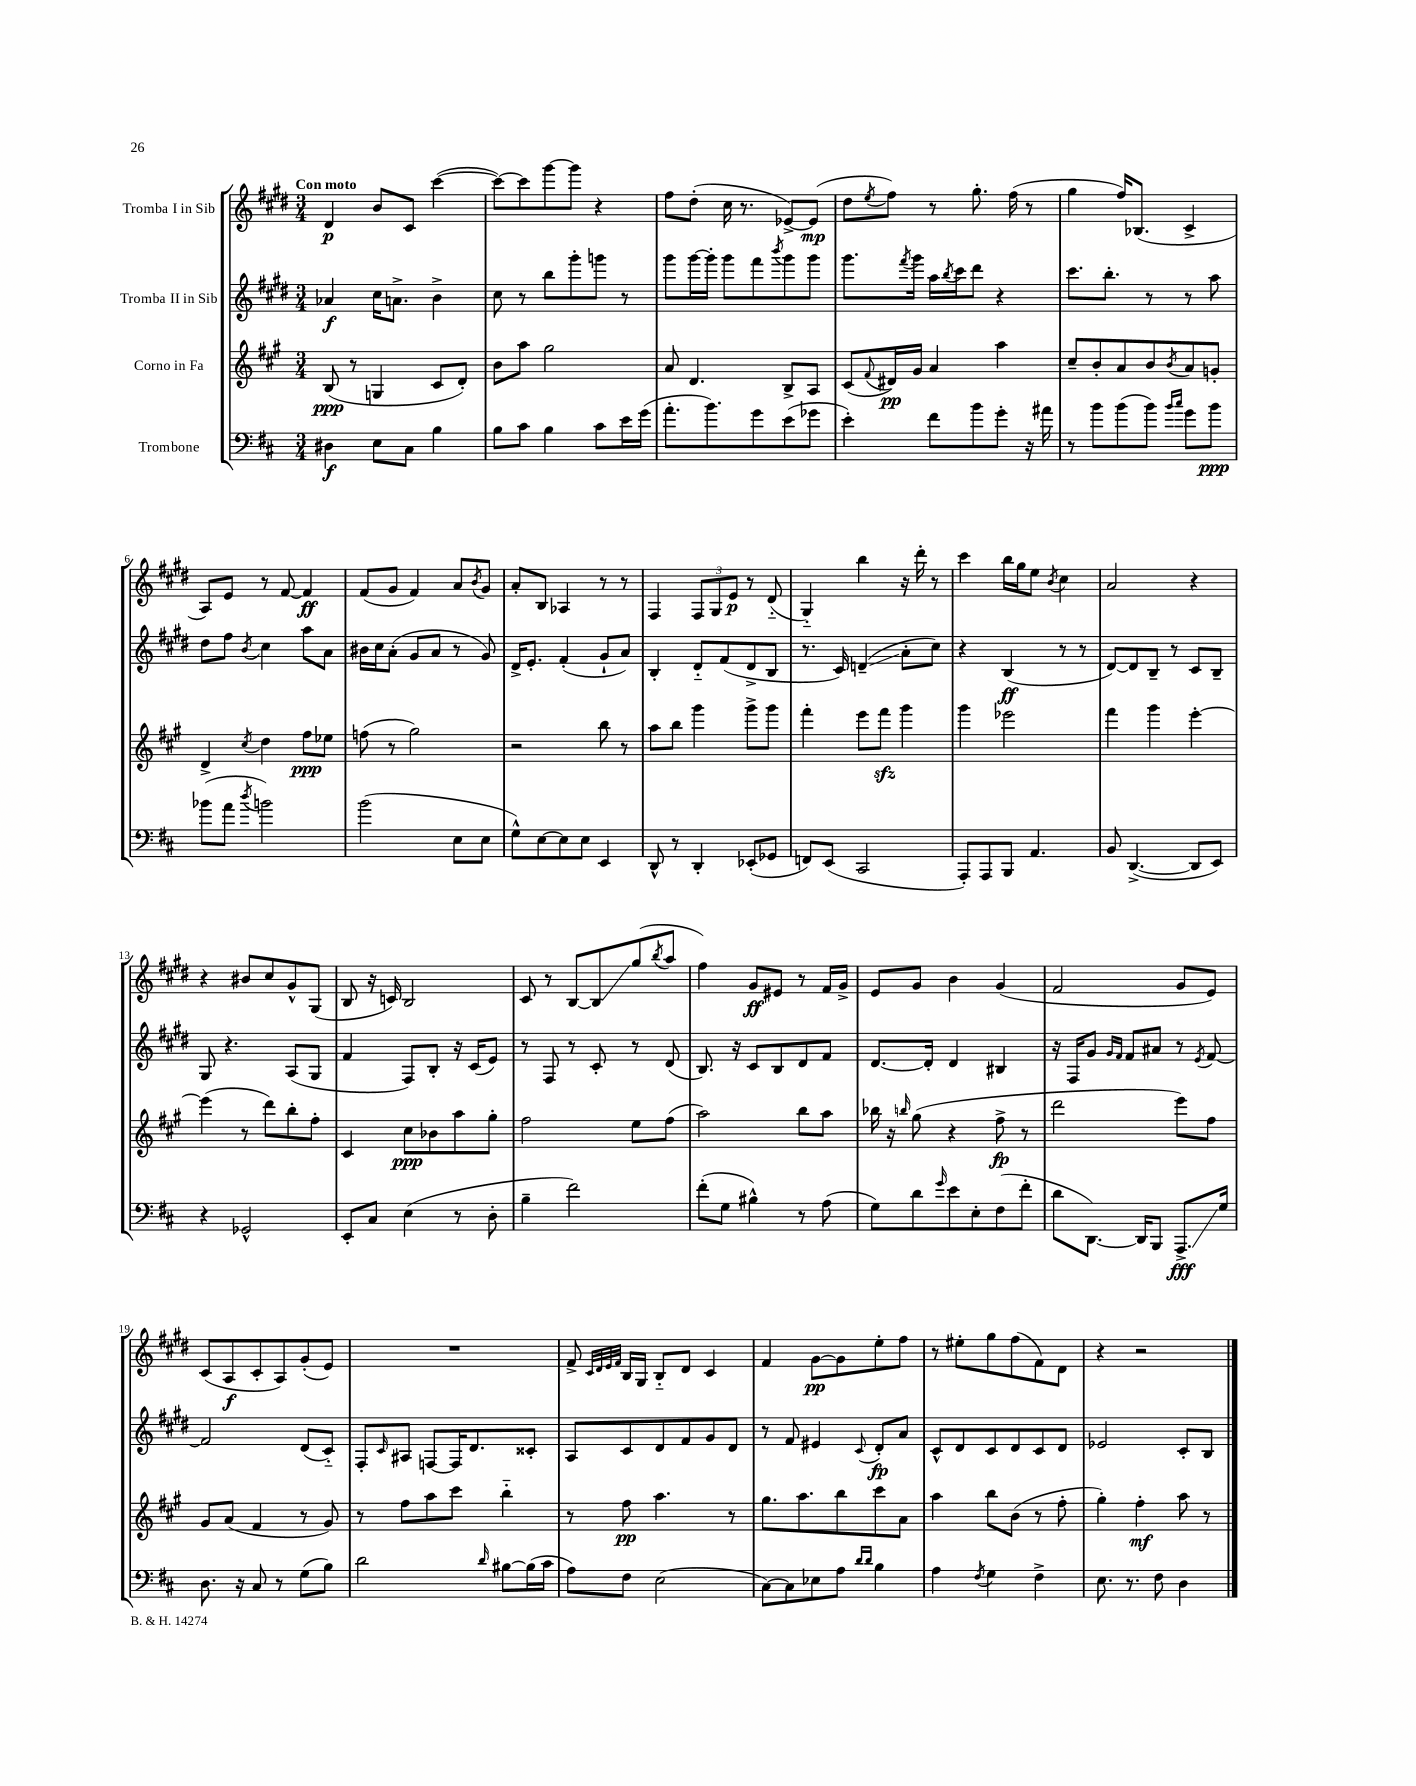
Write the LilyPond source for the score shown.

<<
\new StaffGroup <<
\new Staff = "s0" \with { instrumentName = "Tromba I in Sib" } {
    \clef treble \key e \major \numericTimeSignature \time 3/4 \tempo "Con moto"
    dis'4\p b'8 cis'8 cis'''4~( |
    cis'''8~) cis'''8 gis'''8~ gis'''8 r4 |
    fis''8 dis''8-.( cis''16 r8. ees'8~->) ees'8\mp( |
    dis''8 \acciaccatura { e''8 } fis''8) r8 gis''8.-. fis''16( r8 |
    gis''4 fis''16) bes8.( cis'4-> |
    a8) e'8 r8 fis'8~ fis'4\ff |
    fis'8( gis'8 fis'4) a'8 \acciaccatura { b'8 } gis'8 |
    a'8-. b8 aes4 r8 r8 |
    fis4 \tuplet 3/2 { fis8 gis8 e'8\p } r8 dis'8-_( |
    gis4-_) b''4 r16 dis'''16-. r8 |
    cis'''4 b''16 gis''16 e''8 \acciaccatura { b'8 } cis''4 |
    a'2 r4 |
    r4 bis'8 cis''8 gis'8-^ gis8( |
    b8 r16 c'16) b2 |
    cis'8 r8 b8~ b8\glissando gis''8( \acciaccatura { b''8 } a''8 |
    fis''4) gis'8\ff eis'8 r8 fis'16 gis'16-> |
    e'8 gis'8 b'4 gis'4( |
    fis'2 gis'8 e'8) |
    cis'8( a8\f cis'8-. a8) gis'8-.( e'8) |
    R2. |
    fis'8-> \grace { cis'32 dis'32 e'32 fis'32 } b16 gis16 b8-_ dis'8 cis'4 |
    fis'4 gis'8~\pp gis'8 e''8-. fis''8 |
    r8 eis''8-. gis''8 fis''8( fis'8) dis'8 |
    r4 r2 \bar "|." |
}
\new Staff = "s1" \with { instrumentName = "Tromba II in Sib" } {
    \clef treble \key e \major \numericTimeSignature \time 3/4
    aes'4\f cis''16 a'8.-> b'4-> |
    cis''8 r8 b''8 gis'''8-. g'''8 r8 |
    gis'''8 gis'''16~ gis'''16-. gis'''8 fis'''8 \acciaccatura { b'''8 } gis'''8 gis'''8 |
    gis'''8. \acciaccatura { fis'''8 } gis'''16 a''16 \acciaccatura { b''8 } cis'''16 dis'''8 r4 |
    cis'''8. b''8.-. r8 r8 a''8 |
    dis''8 fis''8 \acciaccatura { b'8 } cis''4 a''8 a'8 |
    bis'16 cis''16 a'8-.( gis'8 a'8 r8 gis'8) |
    dis'16-> e'8.-. fis'4-.( gis'8-! a'8) |
    b4-. dis'8-_ fis'8( dis'8-> b8 |
    r8. cis'16) d'4--\glissando( a'8-. cis''8) |
    r4 b4\ff( r8 r8 |
    dis'8~) dis'8 b8-- r8 cis'8 b8-- |
    gis8 r4. a8( gis8 |
    fis'4 fis8) b8-. r16 cis'16( e'8) |
    r8 fis8 r8 cis'8-. r8 dis'8( |
    b8.) r16 cis'8 b8 dis'8 fis'8 |
    dis'8.~ dis'16-. dis'4 bis4 |
    r16 fis16 gis'8 \grace { gis'16 fis'16 } fis'8 ais'8 r8 \acciaccatura { e'8 } fis'8~ |
    fis'2 dis'8( cis'8-_) |
    fis8-. \grace { cis'16 } ais8 f8~ f16 dis'8. cisis'8-. |
    a8 cis'8 dis'8 fis'8 gis'8 dis'8 |
    r8 fis'8 eis'4 \appoggiatura { cis'8 } dis'8-.\fp a'8 |
    cis'8-^ dis'8 cis'8 dis'8 cis'8 dis'8 |
    ees'2 cis'8-. b8 \bar "|." |
}
\new Staff = "s2" \with { instrumentName = "Corno in Fa" } {
    \clef treble \key a \major \numericTimeSignature \time 3/4
    b8\ppp( r8 g4 cis'8 d'8-.) |
    b'8 a''8 gis''2 |
    a'8 d'4. b8-> a8 |
    cis'8( \appoggiatura { fis'8 } dis'16\pp) gis'16 a'4 a''4 |
    cis''8-- b'8-. a'8 b'8 \acciaccatura { b'8 } a'8 g'8-. |
    d'4-> \acciaccatura { cis''8 } d''4 fis''8\ppp ees''8 |
    f''8( r8 gis''2) |
    r2 b''8 r8 |
    a''8 b''8 gis'''4 gis'''8-> gis'''8 |
    fis'''4-. e'''8 fis'''8\sfz gis'''4 |
    gis'''4 ees'''2 |
    fis'''4 gis'''4 e'''4~-. |
    e'''4( r8 d'''8) b''8-. fis''8-. |
    cis'4 cis''8\ppp bes'8 a''8 gis''8-. |
    fis''2 e''8 fis''8( |
    a''2) b''8 a''8 |
    bes''16 r16 \grace { b''16 } gis''8( r4 fis''8->\fp r8 |
    d'''2 e'''8) fis''8 |
    gis'8 a'8( fis'4 r8 gis'8) |
    r8 fis''8 a''8 cis'''8 b''4-_ |
    r8 fis''8\pp a''4. r8 |
    gis''8. a''8. b''8 cis'''8 a'8 |
    a''4 b''8 b'8( r8 fis''8-. |
    gis''4-.) fis''4-.\mf a''8 r8 \bar "|." |
}
\new Staff = "s3" \with { instrumentName = "Trombone" } {
    \clef bass \key d \major \numericTimeSignature \time 3/4
    dis4\f e8 cis8 b4 |
    b8 cis'8 b4 cis'8 e'16 g'16( |
    a'8.-. b'8.) g'8 e'8( ges'8 |
    e'4-.) fis'8 b'8 g'8-. r16 ais'16 |
    r8 b'8 b'8( b'8) \grace { b'16 cis''16 } g'8 b'8\ppp |
    bes'8( a'8 \acciaccatura { d''8 } b'2) |
    b'2( e8 e8 |
    g8-^) e8~ e8 e8 e,4 |
    d,8-^ r8 d,4-. ees,8-.( ges,8 |
    f,8) e,8( cis,2 |
    a,,8-.) a,,8 b,,8 a,4. |
    b,8 d,4.~->( d,8 e,8) |
    r4 ges,2-^ |
    e,8-. cis8 e4( r8 d8-. |
    b4-- fis'2) |
    fis'8-.( g8 bis4-^) r8 a8( |
    g8) d'8 \grace { g'16 } e'8 e8-. fis8( fis'8-. |
    d'8 d,8.~) d,16 b,,8 a,,8.->\glissando\fff g16 |
    d8. r16 cis8 r8 g8( b8) |
    d'2 \grace { d'16 } bis8~ bis16( cis'16 |
    a8) fis8 e2( |
    cis8~) cis8 ees8 a8 \grace { d'16 d'16 } b4 |
    a4 \acciaccatura { fis8 } g4 fis4-> |
    e8. r8. fis8 d4 \bar "|." |
}
>>
>>
